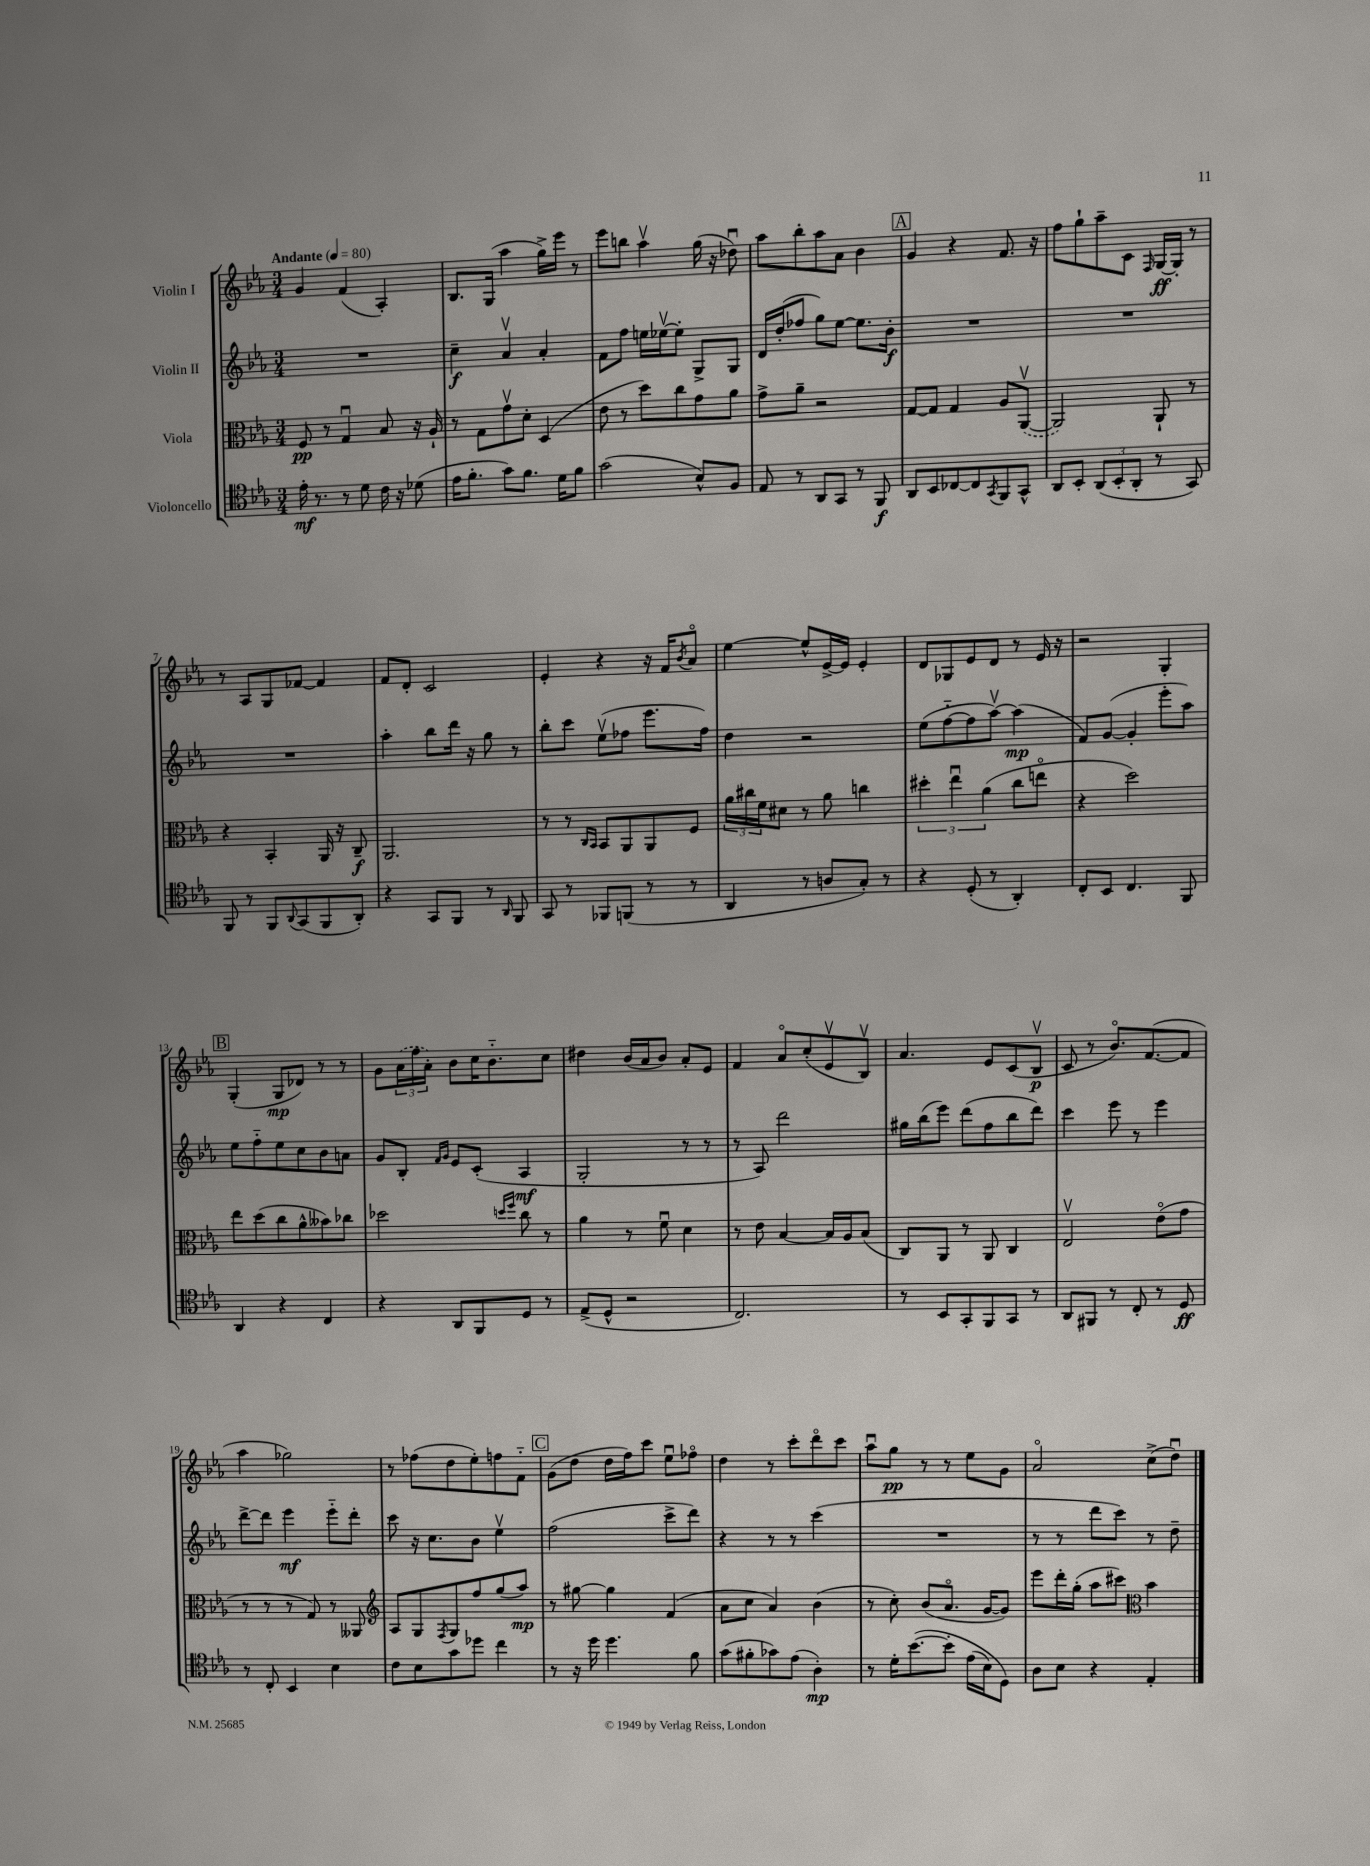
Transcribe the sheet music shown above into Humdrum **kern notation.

**kern	**kern	**kern	**kern
*staff4	*staff3	*staff2	*staff1
*clefC4	*clefC3	*clefG2	*clefG2
*k[b-e-a-]	*k[b-e-a-]	*k[b-e-a-]	*k[b-e-a-]
*M3/4	*M3/4	*M3/4	*M3/4
*MM80	*MM80	*MM80	*MM80
16e-'	8F	2.r	4g
8.r	.	.	.
.	8r	.	.
8r	4Gu	.	(4f
8d	.	.	.
16c	8B-	.	4A-')
16r	.	.	.
(8d-	16r	.	.
.	16A-`	.	.
=	=	=	=
16e-	8r	4cc~	8.B-
8.f'	.	.	.
.	8G	.	.
.	.	.	(16G
8g)	8gv	4a-v	4aa-
8.f	8d'	.	.
.	(4D	4a-'	16gg^)
16d	.	.	16eee-
8f	.	.	8r
=	=	=	=
(2g	8e-	8f	8eee-
.	8r	8ff	8bb
.	8dd)	16ee	4aa-v
.	.	[16ee-v	.
.	8cc	8ee-']	.
8B-^^)	8g	8G^	(16gg
.	.	.	16r
8F	8a-	8G	8dd-u)
=	=	=	=
8E-	8g^	16d	8aa-
.	.	(16dd'	.
8r	8a-~	8ff-	8bb-'
8AA-	2r	8gg)	8aa-
8GG	.	[8ee-	8a-
8r	.	8.ee-]	4b-
8FF	.	.	.
.	.	16b-'	.
=	=	=	=
8AA-	[8G	2.r	4g
8BB-	8G]	.	.
[8C-	4G	.	4r
8C-]	.	.	.
8qGG	.	.	.
8FF	8A-	.	8.f
8GG^^	([8AA-v	.	.
.	.	.	16r
=	=	=	=
8AA-	2AA-])	2.r	8ff
8BB-'	.	.	8gg`
(12AA-	.	.	8aa-~
12BB-'	.	.	.
.	.	.	8c
12AA-'	.	.	.
.	.	.	16qqF
8r	8AA-`	.	[16G
.	.	.	16G']
8GG)	8r	.	8r
=	=	=	=
8FF	4r	2.r	8r
8r	.	.	8A-
8FF	4BB-'	.	8G
8qqAA-	.	.	.
(8GG	.	.	[8f-
8FF	16AA-	.	4f-]
.	16r	.	.
8AA-')	8C~	.	.
=	=	=	=
4r	2.AA-	4aa-'	8f
.	.	.	8d'
8GG	.	8bb-	2c
8FF	.	16ddd	.
.	.	16r	.
8r	.	8gg	.
16qqAA-	.	.	.
8FF	.	8r	.
=	=	=	=
8GG	8r	8bb-'	4e-'
8r	8r	8ccc	.
.	16qqC	.	.
.	16qqBB-	.	.
8FF-	8BB-	(8ee-v	4r
(8FF	8AA-	8ff-	.
8r	8AA-	8.eee-	16r
.	.	.	16f
.	.	.	8qb-
8r	8F	.	8a-o
.	.	16ff-)	.
=	=	=	=
4AA-	24a-	4dd	[4ee-
.	24cc#	.	.
.	24f	.	.
.	8d#	.	.
8r	8r	2r	8ee-^^]
8A	8a-	.	[16e-^
.	.	.	16e-]
8G')	4cc	.	4e-'
8r	.	.	.
=	=	=	=
4r	6dd#'	(8ee-	8d
.	.	[8ff'~	8G-
.	6ee-u	.	.
(8D'	.	8ff]	8e-
.	(6a-	.	.
8r	.	[8aa-v)	8d
4AA-')	8cc	(4aa-]	8r
.	8eeo	.	16e-
.	.	.	16r
=	=	=	=
8C'	4r	8f)	2r
8BB-	.	([8g	.
4.C	2dd)	4g']	.
.	.	8eee-'	4G'
8FF	.	8aa-)	.
=	=	=	=
4AA-	8ee-	8ee-	(4G'
.	(8dd	8ff'~	.
4r	8cc	8ee-	8G
.	8a-^^	8cc	8d-)
4C	8b--)	8b-	8r
.	8cc-	8a	8r
=	=	=	=
4r	2dd-	8g	8g
.	.	8B-'	(24a-
.	.	.	24ff
.	.	.	24a-')
.	.	16qqf	.
.	.	16qqg	.
8AA-	.	8e-	8b-
8FF	.	(8c'	16cc
.	.	.	8.b-'~
.	16qqdd	.	.
.	16qqff	.	.
8D	8cc	4A-	.
8r	8r	.	8cc
=	=	=	=
(8E-^	4a-	2G'	4dd#
8D^^	.	.	.
2r	8r	.	(16b-
.	.	.	16a-
.	8fu	.	8b-)
.	4d	8r	8a-'
.	.	8r	8e-
=	=	=	=
2.C)	8r	8r	4f
.	8e-	8A-)	.
.	[4B-	2ddd	8a-o
.	.	.	(8cc'
.	16B-]	.	8e-v
.	16A-	.	.
.	(8B-	.	8B-v)
=	=	=	=
8r	8C)	16gg#	4.a-
.	.	(16bb-	.
8BB-	8AA-	8eee-)	.
8GG'	8r	(8ddd	.
8FF	8AA-	8ff	8e-
8GG	4C	8bb-	(8c
8r	.	8ddd)	8B-v
=	=	=	=
8AA-	2E-v	4ccc	8c
8FF#	.	.	8r
8r	.	8eee-	8.b-o)
8C'	.	8r	.
.	.	.	([8.f
8r	(8e-o	4eee-	.
8D	8g	.	8f]
=	=	=	=
8r	8r	[8ddd^	4aa-
8C'	8r	8ddd]	.
4BB-	8r	4eee-	2gg-)
.	8G)	.	.
4B-	8r	8eee-'~	.
.	8AA--	8ddd'	.
=	=	=	=
*	*clefG2	*	*
8c	8A-	8ccc	8r
8B-	8G	16r	(8ff-
.	.	8.cc	.
.	8qF	.	.
8g	8G	.	8dd
8dd-	8ff	8b-	8ee-')
4cc	(8gg	4ee-v	8ff
.	8aa-)	.	8f'~
=	=	=	=
8r	8r	(2ff	(8g
16r	[8gg#	.	8dd
16dd	.	.	.
4.dd	4gg#]	.	16dd
.	.	.	16ff)
.	.	.	8ccc
.	(4f	8ccc^	8ee-u
8f	.	8ddd)	8ff-o
=	=	=	=
(8g	8a-	4r	4dd
8f#'	8cc	.	.
8g-)	4a-)	8r	8r
(8e-	.	8r	8ccc'
4A-')	(4b-	(4ccc	8dddo
.	.	.	8ccc
=	=	=	=
8r	8r	2.r	8aa-u
16d'	8cc')	.	8gg
&([8.b-	.	.	.
.	(8b-	.	8r
8b-']	8.a-o	.	8r
(16e-	.	.	8ee-
16B-)	[16g	.	.
8D&)	8g])	.	8g
=	=	=	=
8A-	8eee-	8r	2a-o
8B-	16ddd'	8r	.
.	(16gg'	.	.
4r	8aa-	8ddd	.
.	8ccc#)	8ccc)	.
*	*clefC3	*	*
4E-'	4b-	8r	(8cc^
.	.	8dd~	8ddu)
==	==	==	==
*-	*-	*-	*-
